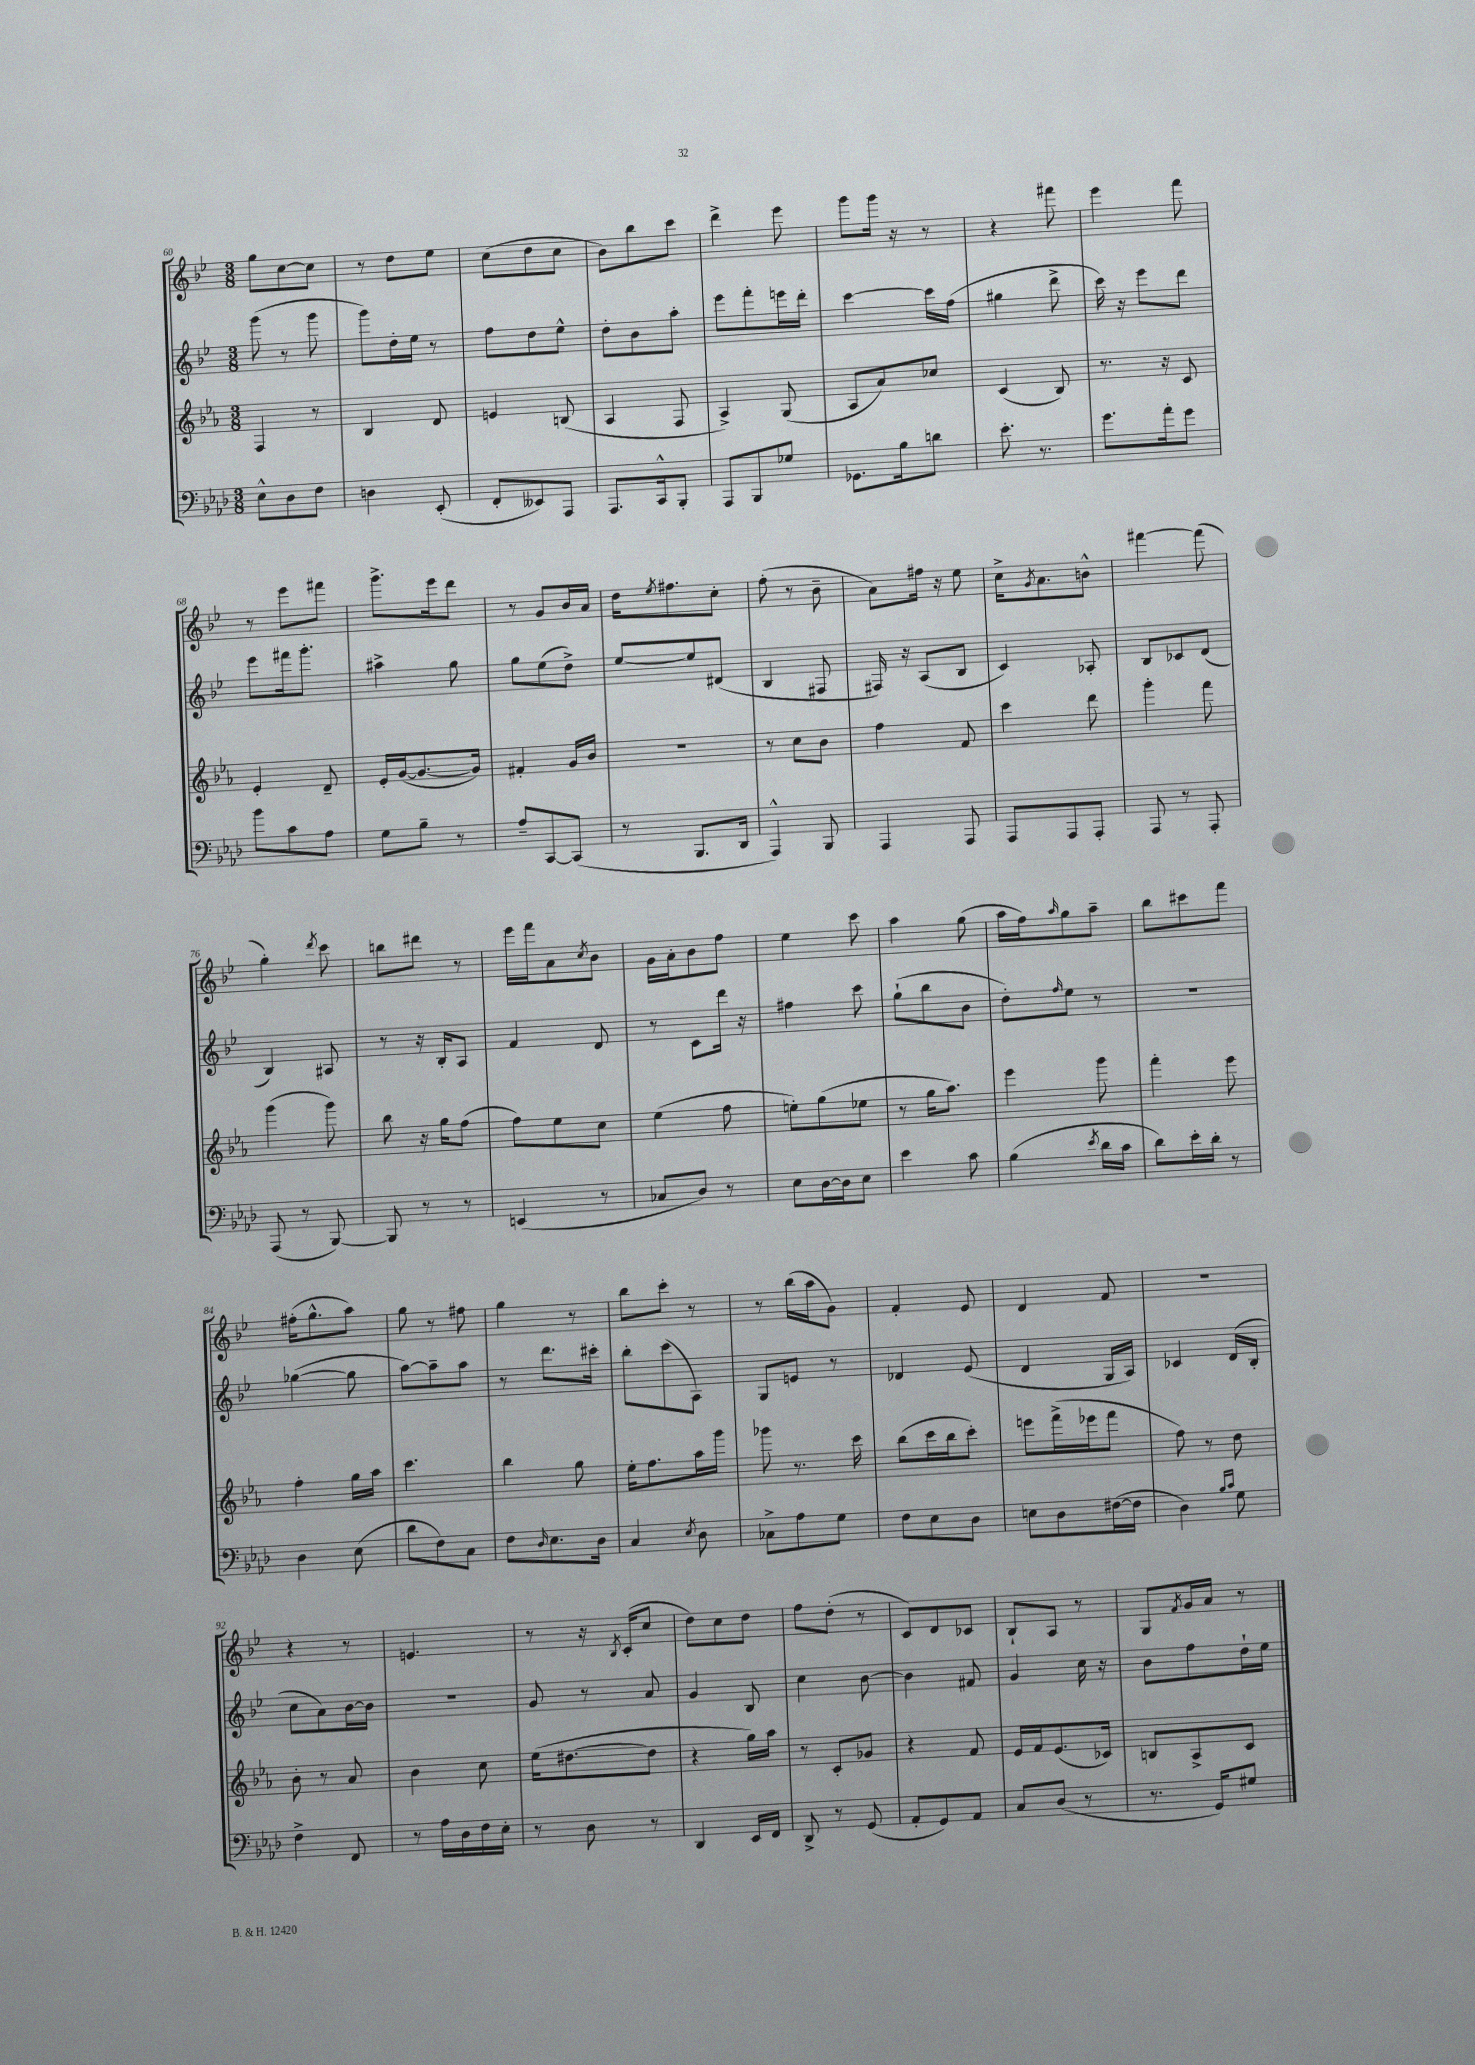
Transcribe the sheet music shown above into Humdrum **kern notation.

**kern	**kern	**kern	**kern
*staff4	*staff3	*staff2	*staff1
*clefF4	*clefG2	*clefG2	*clefG2
*k[b-e-a-d-]	*k[b-e-a-]	*k[b-e-]	*k[b-e-]
*M3/8	*M3/8	*M3/8	*M3/8
8E-^^	4F	(8ggg	8gg
8D-	.	8r	[8cc
8F	8r	8ggg	8cc]
=	=	=	=
4D	4B-	8ggg)	8r
.	.	16dd'	8dd
.	.	16ee-	.
(8EE-'	8d	8r	8ee-
=	=	=	=
8FF'	4e	8ff	(8cc
8EE--)	.	8dd	8dd
8AAA-	(8B	8ee-^^	8cc
=	=	=	=
8.AAA-	4A-	8dd'	8b-)
.	.	8b-	8bb-
16CC^^	.	.	.
8BBB-'	8F	8aa'	8ccc
=	=	=	=
8AAA-	4A-^)	8eee-	4ddd^
8BBB-	.	8fff'	.
8G-	(8G	16eee	8eee-
.	.	16ddd'	.
=	=	=	=
8.GG-	8A-	[4ccc	8ggg
.	8a-)	.	16ggg
16B-	.	.	16r
8d	8cc-	16ccc]	8r
.	.	(16ff	.
=	=	=	=
8.e-'	(4c	4gg#	4r
8.r	.	.	.
.	8B-)	8ddd^	8fff#
=	=	=	=
8.g	8.r	16ccc)	4eee-
.	.	16r	.
.	.	8eee-	.
16a-'	16r	.	.
8g	8c	8ddd	8fff
=	=	=	=
8b-	4e-'	8eee-	8r
8c	.	16fff#	8eee-
.	.	8.ggg'	.
8A-	8d~	.	8fff#
=	=	=	=
8G	16e-'	4aa#^	8.ggg^
.	([16g	.	.
8B-~	8.g_	.	.
.	.	.	16eee-
8r	.	8gg	8ddd
.	16g])	.	.
=	=	=	=
8A-~	4f#'	8gg	8r
[8CC	.	(8ee-	8g
(8CC]	16g	8dd^)	16b-
.	16b-	.	16a
=	=	=	=
8r	4.r	[8ee-	16dd
.	.	.	8qee-
.	.	.	8.ff#
8.BBB-	.	8ee-]	.
.	.	(8d#	8cc'
16DD-	.	.	.
=	=	=	=
4AAA-^^)	8r	4B-	(8ff'
.	8cc	.	8r
8BBB-	8b-	8F#	8b-~
=	=	=	=
4AAA-	4ff	16F#)	8a)
.	.	16r	.
.	.	(8A	16ff#
.	.	.	16r
8AAA-	8f	8B-	8ee-
=	=	=	=
8AAA-	4ccc	4c)	16cc^
.	.	.	8qg
.	.	.	8.a
8AAA-	.	.	.
8AAA-'	8ddd	8A-'	8b^^
=	=	=	=
8AAA-	4ggg'	8B-	[4fff#
8r	.	8c-	.
8AAA-'	8fff	(8d	(8fff#]
=	=	=	=
(8AAA-	(4ggg	4B-)	4gg')
8r	.	.	.
.	.	.	8qddd
[8BBB-)	8ggg)	8A#	8ccc
=	=	=	=
8BBB-]	8bb-	8r	8bb
8r	16r	16r	8ddd#
.	16gg	16B-'	.
8r	(8ff	8A	8r
=	=	=	=
(4EE	8ff)	4f	16eee-
.	.	.	16fff
.	8ee-	.	8a
.	.	.	8qcc
8r	8cc	8d	8b-
=	=	=	=
8C-	(4ee-	8r	16g
.	.	.	16a'
8D-)	.	8c	8b-
8r	8ff	16ddd	8ff
.	.	16r	.
=	=	=	=
8E-	8ee')	4ff#	4ee-
[16D-	(8gg	.	.
16D-]	.	.	.
8E-	8ee-	8ccc	8ccc
=	=	=	=
4e-	8r	(8gg`	4aa
.	16gg	8bb-	.
.	8.aa-)	.	.
8c	.	8b-	(8gg
=	=	=	=
(4B-	4eee-	8dd')	16aa
.	.	.	16ff)
.	.	16qqff	16qqaa
.	.	8ee-	8gg
8qe-	.	.	.
16d-	8ggg	8r	8aa~
16c	.	.	.
=	=	=	=
8d-)	4fff'	4.r	8bb-
16e-'	.	.	8ccc#
16d-'	.	.	.
8r	8eee-	.	8fff
=	=	=	=
4D-	4ff'	([4gg-	(16ff#'
.	.	.	8.gg^^
(8E-	16gg	8gg-]	8aa)
.	16aa-	.	.
=	=	=	=
8d-	4.ccc	[8aa)	8gg
8F)	.	8aa~]	8r
8C	.	8aa	8ff#
=	=	=	=
8F	4bb-	8r	4gg
16qqD-	.	.	.
8.E-	.	8.ddd	.
.	8gg	.	8r
16D-	.	16ccc#'	.
=	=	=	=
4C	16ee-'	8bb-'	8bb-
.	8.ff	.	.
.	.	(8ccc	8ccc'
8qE-	.	.	.
8D-	16aa-	8A)	8r
.	16ggg	.	.
=	=	=	=
8C-^	8ggg-	8G	8r
8A-	8.r	8e	(16bb-
.	.	.	16aa
8G	.	8r	8g)
.	16ccc	.	.
=	=	=	=
8F	(8bb-	4d-	4f'
8E-	16ccc	.	.
.	16bb-	.	.
8D-	8ccc')	(8e-	8e-
=	=	=	=
8E	8eee	4d	4d
8D-	(16fff^	.	.
.	16eee-	.	.
([16F#	8fff	16G	8f
16F#]	.	16A)	.
=	=	=	=
4D-)	8ff)	4c-	4.r
.	8r	.	.
16qqB-	.	.	.
16qqc	.	.	.
8G	8dd	(16d	.
.	.	16B-'	.
=	=	=	=
4F^	8b-'	8cc	4r
.	8r	8a)	.
8FF	8a-	[16b-	8r
.	.	16b-]	.
=	=	=	=
8r	4b-	4.r	4.e
16A-	.	.	.
16D-	.	.	.
16F	8cc	.	.
16E-'	.	.	.
=	=	=	=
8r	(16ee-	8g	8r
.	[8.dd#	.	.
8D-	.	8r	16r
.	.	.	8qB-
.	.	.	(16c'
8r	8dd#]	8a	8cc
=	=	=	=
4DD-	4r	4g	8dd)
.	.	.	8cc
16EE-	16gg)	8B-	8dd
16FF	16aa-	.	.
=	=	=	=
8DD-^	8r	4cc	8ff
8r	8c'	.	(8dd'
(8GG	8g-	[8b-	8r
=	=	=	=
8AA-'	4r	4b-]	8c)
8GG)	.	.	8d
8AA-	8f	8f#	8c-
=	=	=	=
8C	16e-	4g	8B-`
.	16f	.	.
(8D-	(8.e-	.	8A
8r	.	16cc	8r
.	16c-)	16r	.
=	=	=	=
8.r	8B	8b-	8G
.	.	.	8qf
.	8A-^	8ff	16g
16GG)	.	.	16a
8G#	8c	16dd`	8r
.	.	16ee-	.
==	==	==	==
*-	*-	*-	*-
